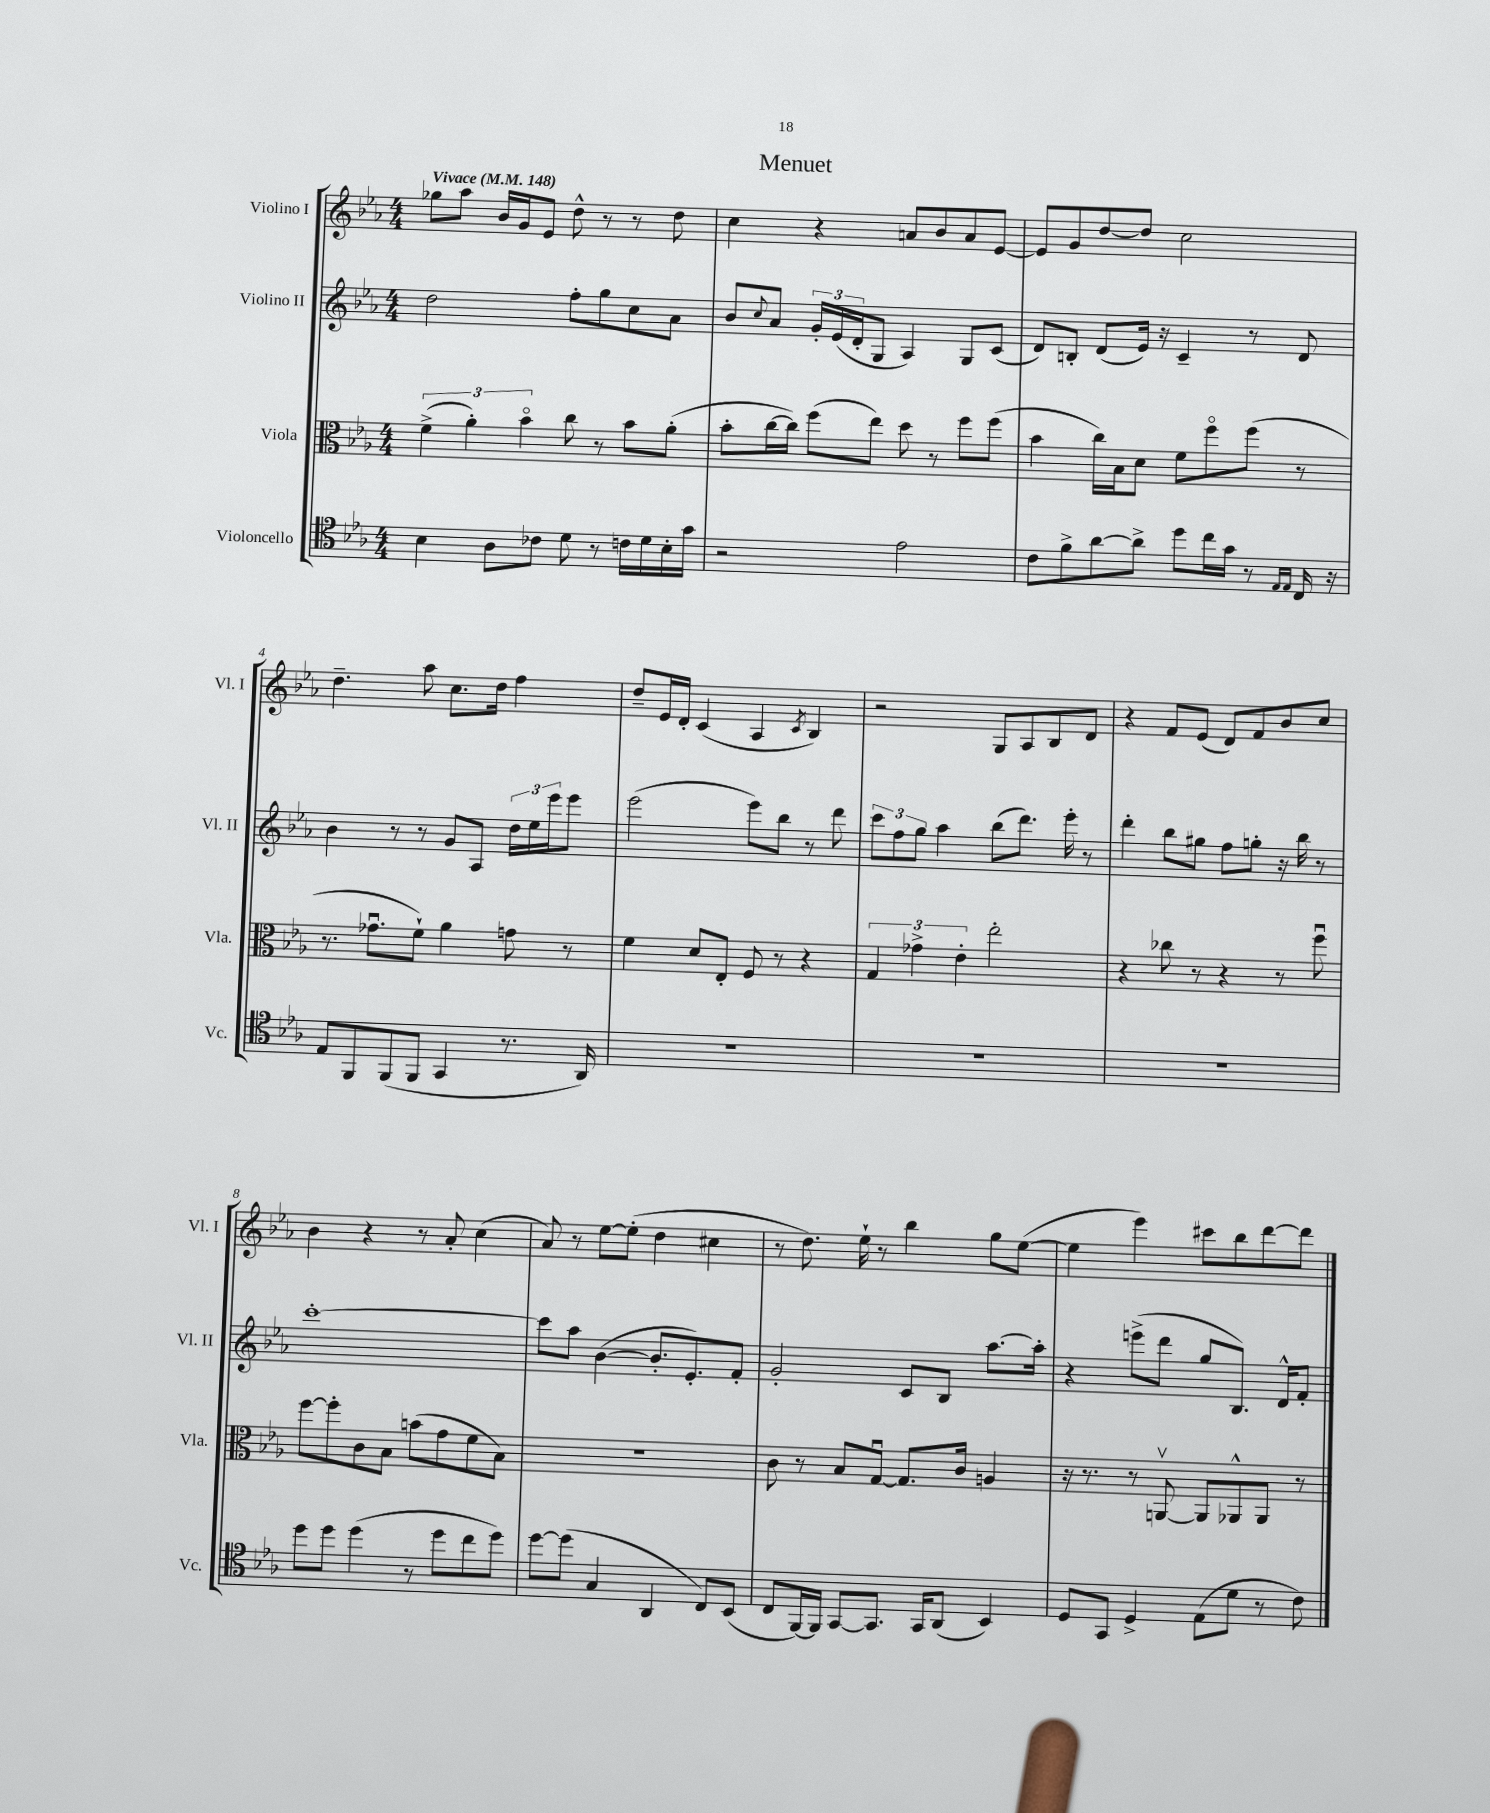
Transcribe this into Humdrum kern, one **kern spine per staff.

**kern	**kern	**kern	**kern
*staff4	*staff3	*staff2	*staff1
*clefC4	*clefC3	*clefG2	*clefG2
*k[b-e-a-]	*k[b-e-a-]	*k[b-e-a-]	*k[b-e-a-]
*M4/4	*M4/4	*M4/4	*M4/4
*MM148	*MM148	*MM148	*MM148
4B-	(6f^	2dd	8gg-
.	.	.	8aa-
.	6a-')	.	.
8A-	.	.	16b-
.	.	.	16g
.	6b-o	.	.
8c-	.	.	8e-
8d	8cc	8ff'	8dd^^
8r	8r	8gg	8r
16c	8b-	8cc	8r
16d	.	.	.
16B-'	(8a-'	8a-	8dd
16g	.	.	.
=	=	=	=
2r	8b-'	8b-	4cc
.	.	8qqcc	.
.	[16cc	8a-	.
.	16cc])	.	.
.	(8ff	24g'	4r
.	.	(24e-	.
.	.	24d'	.
.	8ee-)	8G	.
2e-	8dd	4A-)	8a
.	8r	.	8b-
.	8ff	8G	8a
.	(8ff	(8c	[8e-
=	=	=	=
8c	4b-	8d)	8e-]
8f^	.	8B'	8g
[8a-	16cc)	(8d	[8dd
.	16B-	.	.
8a-^]	8d	16e-)	8dd]
.	.	16r	.
8dd	8f	4c~	2cc
16cc	8ffo	.	.
16g	.	.	.
8r	(8ff	8r	.
16qqE-	.	.	.
16qqE-	.	.	.
16C	8r	8d	.
16r	.	.	.
=	=	=	=
8E-	8.r	4b-	4.dd~
8FF	.	.	.
.	8.g-u	.	.
(8FF	.	8r	.
8FF	8f`)	8r	8aa-
4GG	4a-	8g	8.cc
.	.	8A-	.
.	.	.	16dd
8.r	8g	24dd	4ff
.	.	24ee-	.
.	.	24eee-	.
.	8r	8eee-	.
16AA-)	.	.	.
=	=	=	=
1r	4f	(2eee-	8dd~
.	.	.	16e-
.	.	.	16d'
.	8d	.	(4c
.	8E-'	.	.
.	8F	8eee-)	4A-
.	8r	8bb-	.
.	.	.	8qc
.	4r	8r	4B-)
.	.	8ddd	.
=	=	=	=
1r	6G	12ccc	2r
.	.	12ff	.
.	6g-^	12gg	.
.	.	4aa-	.
.	6e-'	.	.
.	2ee-'	(8bb-	8G
.	.	8.ddd)	8A-
.	.	.	8B-
.	.	16eee-'	.
.	.	8r	8d
=	=	=	=
1r	4r	4ddd'	4r
.	8cc-	8bb-	8f
.	8r	8gg#	(8e-
.	4r	8ff	8d)
.	.	8gg'	8f
.	8r	16r	8b-
.	.	16bb-	.
.	8ffu	8r	8cc
=	=	=	=
8dd	[8ff	[1ccc'	4b-
8dd	8ff']	.	.
(4dd	8c	.	4r
.	8B-	.	.
8r	(8b	.	8r
8dd	8g	.	8a-'
8cc	8f	.	(4cc
8dd)	8B-)	.	.
=	=	=	=
[8dd	1r	8ccc]	8a-)
(8dd]	.	8aa-	8r
4G	.	([4b-	[8ee-
.	.	.	(8ee-']
4AA-	.	8.b-']	4dd
.	.	8.e-')	.
8C)	.	.	4cc#
(8BB-	.	8f'	.
=	=	=	=
8C	8c	2g'	8r
[16FF)	8r	.	8.dd)
16FF]	.	.	.
[8GG	8B-	.	.
.	.	.	16ee-`
8.GG]	[8Gu	.	8r
.	8.G]	8c	4bb-
16GG	.	.	.
(8AA-	.	8B-	.
.	16c	.	.
4BB-)	4A	[8.aa-	8gg
.	.	.	([8ee-
.	.	16aa-']	.
=	=	=	=
8D	16r	4r	4ee-]
.	8.r	.	.
8GG	.	.	.
4D^	8r	(8eee^	4eee-)
.	[8AAv	8ddd	.
(8E-	8AA]	8gg	8ccc#
8d	8AA-^^	8.B-)	8bb-
8r	8AA-	.	[8ddd
.	.	16d^^	.
8c)	8r	8f'	8ddd]
==	==	==	==
*-	*-	*-	*-
